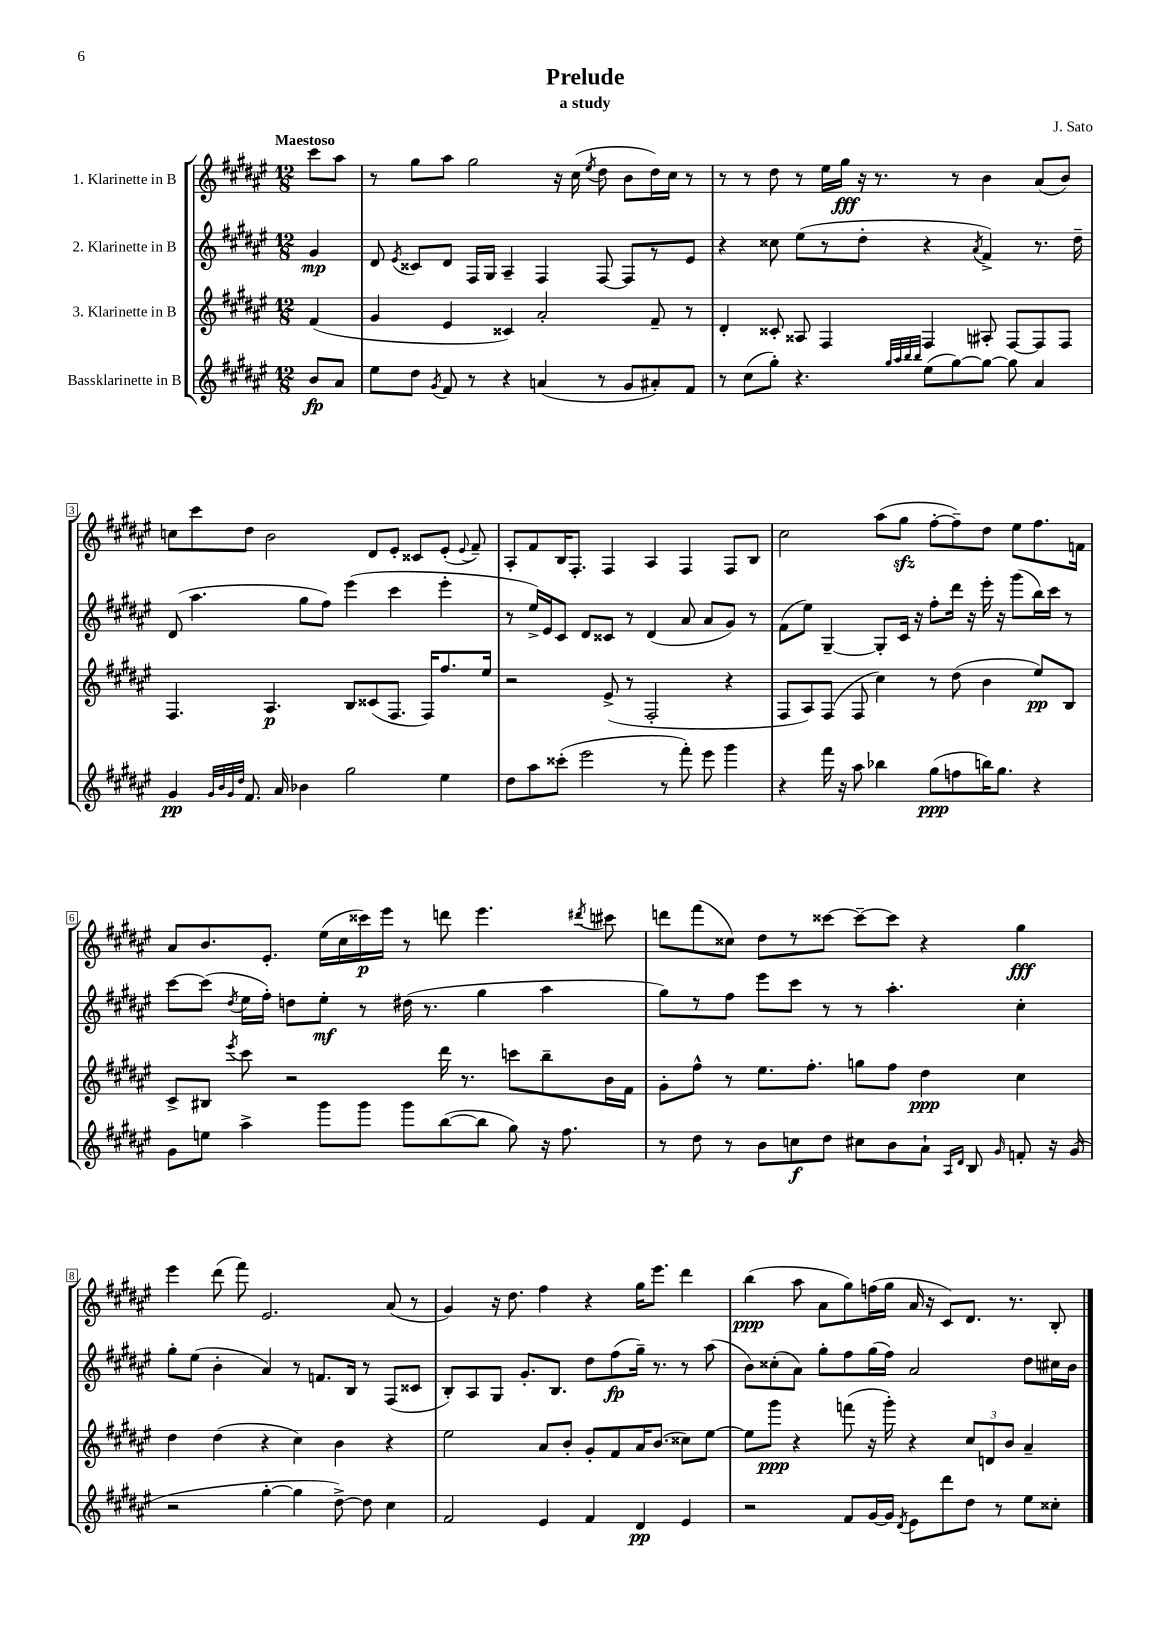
\header { title = "Prelude" composer = "J. Sato" subtitle = "a study" }
<<
\new StaffGroup <<
\new Staff = "s0" \with { instrumentName = "1. Klarinette in B" } {
    \clef treble \key fis \major \numericTimeSignature \time 12/8 \partial 4 \tempo "Maestoso"
    \autoBeamOff cis'''8[ ais''8] |
    r8 gis''8[ ais''8] gis''2 r16 cis''16( \acciaccatura { eis''8 } dis''8 b'8[ dis''16) cis''16] r8 |
    r8 r8 dis''8 r8 eis''16[ gis''16]\fff r16 r8. r8 b'4 ais'8[( b'8]) |
    c''8[ cis'''8 dis''8] b'2 dis'8[ eis'8]-. cisis'8[ eis'8]-.( \appoggiatura { eis'8 } fis'8--) |
    ais8[-. fis'8 b16 fis8.]-. fis4 ais4 fis4 fis8[ b8] |
    cis''2 ais''8[( gis''8]\sfz fis''8[~-. fis''8--) dis''8] eis''8[ fis''8. f'16] |
    ais'8[ b'8. eis'8.]-. eis''16[( cis''16 cisis'''16\p) eis'''16] r8 d'''8 eis'''4. \acciaccatura { dis'''8 } cis'''8 |
    d'''8[ fis'''8( cisis''8]) dis''8[ r8 cisis'''8]~ cisis'''8[~-- cisis'''8] r4 gis''4\fff |
    eis'''4 dis'''8( fis'''8) eis'2. ais'8( r8 |
    gis'4) r16 dis''8. fis''4 r4 gis''16[ eis'''8.] dis'''4 |
    b''4\ppp( ais''8 ais'8[ gis''8) f''16( gis''16] ais'16 r16 cis'8[) dis'8.] r8. b8-. \bar "|." |
}
\new Staff = "s1" \with { instrumentName = "2. Klarinette in B" } {
    \clef treble \key fis \major \numericTimeSignature \time 12/8 \partial 4
    \autoBeamOff gis'4\mp |
    dis'8 \acciaccatura { eis'8 } cisis'8[ dis'8] fis16[ gis16] ais4-- fis4 fis8~ fis8[ r8 eis'8] |
    r4 cisis''8 eis''8[( r8 dis''8]-. r4 \acciaccatura { ais'8 } fis'4->) r8. dis''16-- |
    dis'8( ais''4. gis''8[ fis''8]) eis'''4( cis'''4 eis'''4-. |
    r8 eis''16[->) eis'16 cis'8] dis'8[ cisis'8] r8 dis'4( ais'8 ais'8[ gis'8]) r8 |
    fis'8[( eis''8]) gis4~-- gis8[-. cis'16] r16 fis''8[-. dis'''16] r16 eis'''16-. r16 gis'''8[( b''16) cis'''16] r8 |
    cis'''8[~ cis'''8]( \acciaccatura { dis''8 } eis''16[ fis''16]-.) d''8[ eis''8]-.\mf r8 dis''16( r8. gis''4 ais''4 |
    gis''8[) r8 fis''8] eis'''8[ cis'''8] r8 r8 ais''4.-. cis''4-. |
    gis''8[-. eis''8]( b'4-. ais'4) r8 f'8.[ b16] r8 fis8[( cisis'8] |
    b8[-.) ais8 gis8] gis'8.[-. b8.] dis''8[ fis''8\fp( gis''16]--) r8. r8 ais''8( |
    b'8[) cisis''8-.( ais'8]) gis''8[-. fis''8 gis''16( fis''16]) ais'2 dis''8[ cis''16 b'16] \bar "|." |
}
\new Staff = "s2" \with { instrumentName = "3. Klarinette in B" } {
    \clef treble \key fis \major \numericTimeSignature \time 12/8 \partial 4
    \autoBeamOff fis'4( |
    gis'4 eis'4 cisis'4) ais'2-. fis'8-- r8 |
    dis'4-. cisis'8-. aisis8 fis4 fis4 ais8-. fis8[~ fis8 fis8] |
    fis4. ais4.\p b8[ cisis'8( fis8.] fis16[) fis''8. eis''16] |
    r2 eis'8->( r8 fis2-. r4 |
    fis8[ ais8) fis8]( fis8 cis''4) r8 dis''8( b'4 eis''8[\pp) b8] |
    cis'8[-> bis8] \acciaccatura { eis'''8 } cis'''8 r2 dis'''16 r8. c'''8[ b''8-- b'16 fis'16] |
    gis'8[-. fis''8]-^ r8 eis''8.[ fis''8.]-. g''8[ fis''8] dis''4\ppp cis''4 |
    dis''4 dis''4( r4 cis''4) b'4 r4 |
    eis''2 ais'8[ b'8]-. gis'8[-. fis'8 ais'16 b'8.]( cisis''8[) eis''8]~ |
    eis''8[ gis'''8]\ppp r4 f'''8( r16 gis'''16-.) r4 \tuplet 3/2 { cis''8[ d'8 b'8] } ais'4-- \bar "|." |
}
\new Staff = "s3" \with { instrumentName = "Bassklarinette in B" } {
    \clef treble \key fis \major \numericTimeSignature \time 12/8 \partial 4
    \autoBeamOff b'8[\fp ais'8] |
    eis''8[ dis''8] \acciaccatura { gis'8 } fis'8 r8 r4 a'4( r8 gis'8[ ais'8-.) fis'8] |
    r8 cis''8[( gis''8]-.) r4. \grace { gis''32[ ais''32 b''32 b''32] } eis''8[( gis''8~) gis''8]~ gis''8 ais'4 |
    gis'4\pp \grace { gis'32[ b'32 gis'32 dis''32] } fis'8. ais'16 bes'4 gis''2 eis''4 |
    dis''8[ ais''8 cisis'''8]-.( eis'''2 r8 fis'''8-.) eis'''8 gis'''4 |
    r4 fis'''16 r16 ais''8 bes''4 gis''8[\ppp( f''8 b''16) gis''8.] r4 |
    gis'8[ e''8] ais''4-> gis'''8[ gis'''8] gis'''8[ b''8~( b''8] gis''8) r16 fis''8. |
    r8 dis''8 r8 b'8[ c''8\f dis''8] cis''8[ b'8 ais'8]-! \grace { ais16[ dis'16] } b8 \grace { gis'16 } f'8-. r16 gis'16( |
    r2 gis''4~-. gis''4 dis''8~->) dis''8 cis''4 |
    fis'2 eis'4 fis'4 dis'4\pp eis'4 |
    r2 fis'8[ gis'16~ gis'16] \acciaccatura { dis'8 } eis'8[ dis'''8 dis''8] r8 eis''8[ cisis''8]-. \bar "|." |
}
>>
>>
\layout { \context { \Score \override BarNumber.stencil = #(make-stencil-boxer 0.1 0.3 ly:text-interface::print) } }
